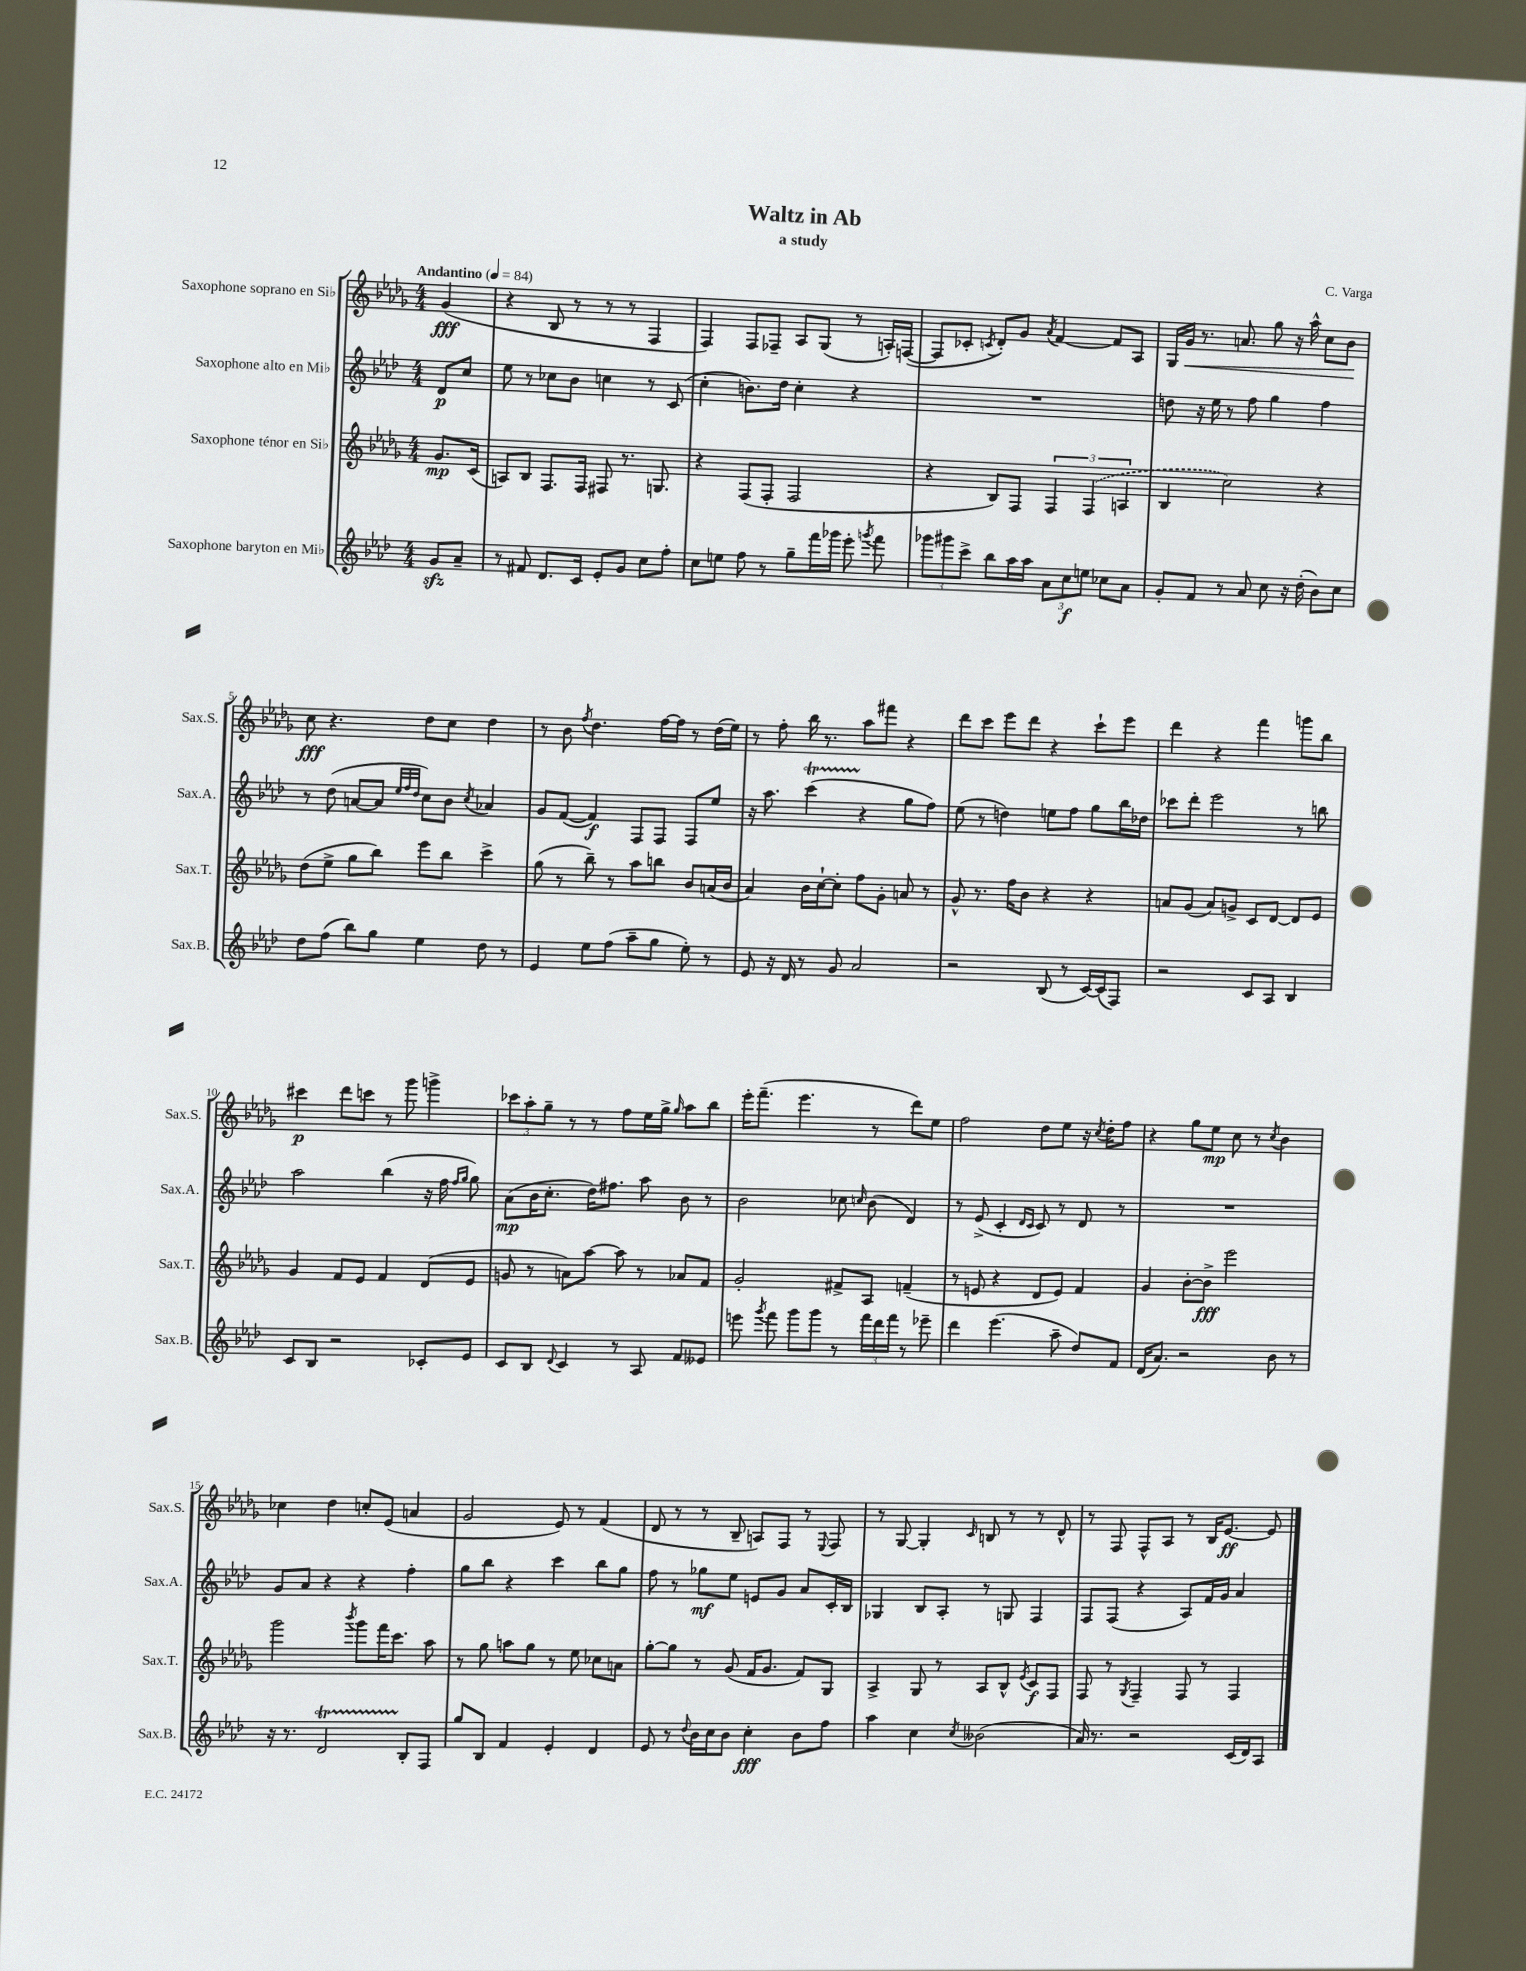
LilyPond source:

\header { title = "Waltz in Ab" composer = "C. Varga" subtitle = "a study" }
<<
\new StaffGroup <<
\new Staff = "s0" \with { instrumentName = "Saxophone soprano en Sib" shortInstrumentName = "Sax.S." } {
    \clef treble \key des \major \numericTimeSignature \time 4/4 \partial 4 \tempo "Andantino" 4 = 84
    \autoBeamOff ges'4\fff( |
    r4 bes8 r8 r8 r8 f4 |
    f4) f8[ fes8]-- aes8[ ges8]( r8 a16[-.) f16]~( |
    f8[ ces'8]-. \acciaccatura { c'8 } des'8[-.) ges'8] \acciaccatura { aes'8 } f'4~ f'8[ aes8] |
    ges16[ ges'16]\< r8. a'8. ges''8 r16 aes''16-^ c''8[ bes'8]\! |
    c''8\fff r4. des''8[ c''8] des''4 |
    r8 bes'8 \acciaccatura { f''8 } des''4. f''16[~ f''16] r8 des''16[( ees''16]) |
    r8 f''8-. bes''16 r8. aes''8[ fis'''8] r4 |
    des'''8[ c'''8] ees'''8[ des'''8] r4 c'''8[-! ees'''8] |
    des'''4 r4 f'''4 g'''8[ bes''8] |
    cis'''4\p des'''8[ c'''8] r8 ges'''8 g'''4-> |
    \tuplet 3/2 { ces'''8[ aes''8-. ges''8]-- } r8 r8 f''8[ ees''16 ges''16]-> \grace { ges''16 } aes''8[ bes''8] |
    ees'''16[-. f'''8.]--( ees'''4. r8 des'''8[) ees''8] |
    f''2 des''8[ ees''8] r16 \acciaccatura { c''8 } des''16[-. f''8] |
    r4 ges''8[ ees''8]\mp c''8 r8 \acciaccatura { c''8 } bes'4 |
    ces''4 des''4 c''8[-. ees'8]( a'4 |
    ges'2 ees'8) r8 f'4( |
    des'8 r8 r8 bes8-- a8[) f8] r8 \appoggiatura { ees8 } f8 |
    r8 ges8~ ges4-. \grace { c'16 } b8 r8 r8 des'8-^ |
    r8 f8 f8[-^ aes8] r8 bes16[ ees'8.]~\ff ees'8 \bar "|." |
}
\new Staff = "s1" \with { instrumentName = "Saxophone alto en Mib" shortInstrumentName = "Sax.A." } {
    \clef treble \key aes \major \numericTimeSignature \time 4/4 \partial 4
    \autoBeamOff des'8[\p c''8] |
    ees''8 r8 ces''8[ bes'8] c''4 r8 c'8( |
    c''4-. b'8.[) des''16] c''4-. r4 |
    R1 |
    d''8 r16 ees''16 r8 f''8 g''4 f''4 |
    r8 des''8( a'8[~ a'8] \grace { ees''32[ f''32 des''32] } c''8[) bes'8] \acciaccatura { c''8 } aes'4 |
    g'8[ f'8]~( f'4\f) f8[ f8] f8[ ees''8] |
    r16 aes''8. c'''4\startTrillSpan( r4\stopTrillSpan g''8[ f''8]) |
    ees''8( r8 d''4) e''8[ f''8] g''8[ bes''16 des''16] |
    ces'''8[ des'''8]-. ees'''2 r8 b''8 |
    aes''2 bes''4( r16 f''16 \grace { f''16[ g''16] } g''8) |
    aes'8[\mp( bes'16 c''8.]-. des''16[) fis''8.] aes''8 bes'8 r8 |
    bes'2 ces''8 \grace { c''16 } bes'8( des'4) |
    r8 ees'8->( c'4-. \grace { des'16[ c'16] } c'8) r8 des'8 r8 |
    R1 |
    g'8[ aes'8] r4 r4 f''4-. |
    g''8[ bes''8] r4 c'''4 bes''8[ g''8] |
    f''8 r8 ges''8[\mf ees''8] e'8[ g'8] aes'8[ c'16-. bes16] |
    ges4 bes8[ aes8]-. r8 g8 f4 |
    f8[ f8]( r4 aes8[) f'16 g'16] aes'4 \bar "|." |
}
\new Staff = "s2" \with { instrumentName = "Saxophone ténor en Sib" shortInstrumentName = "Sax.T." } {
    \clef treble \key des \major \numericTimeSignature \time 4/4 \partial 4
    \autoBeamOff ges'8.[\mp c'16]( |
    a8[) bes8] f8.[ f16] fis8 r8. g8. |
    r4 f8[( f8]-. f2 |
    r4 bes8[) f8] \tuplet 3/2 { f4 \once \slurDashed f4( a4 } |
    bes4 c''2) r4 |
    des''8[( ees''8]-> ges''8[ bes''8]) ees'''8[ bes''8] c'''4-> |
    ges''8( r8 bes''8--) r8 aes''8[ b''8] bes'8[ a'16( bes'16] |
    aes'4) bes'16[ c''16~-! c''8]-. f''8[ ges'8]-. a'8 r8 |
    ges'8-^ r8. f''16[ bes'8] r4 r4 |
    a'8[ ges'8]( a'8[) g'8]-> c'8[ des'8]~ des'8[ ees'8] |
    ges'4 f'8[ ees'8] f'4 des'8[( ees'8] |
    g'8 r8 a'8[) aes''8]~ aes''8 r8 aes'8[ f'8] |
    ges'2-. fis'8[-> aes8] f'4--( |
    r8 e'8 r4 des'8[ e'8]) f'4 |
    ges'4 bes'8[~-. bes'8]->\fff ees'''2 |
    ges'''2 \acciaccatura { bes'''8 } ges'''8[ f'''16 c'''8.] aes''8 |
    r8 ges''8 a''8[ ges''8] r8 ees''8 ces''8[ a'8] |
    ges''8[~-. ges''8] r8 ges'8( f'16[ ges'8.] f'8[) ges8] |
    aes4-> ges8 r8 aes8[ bes8]-^ \acciaccatura { ees'8 } c'8[\f f8] |
    f8 r8 \acciaccatura { ges8 } f4-- f8 r8 f4 \bar "|." |
}
\new Staff = "s3" \with { instrumentName = "Saxophone baryton en Mib" shortInstrumentName = "Sax.B." } {
    \clef treble \key aes \major \numericTimeSignature \time 4/4 \partial 4
    \autoBeamOff g'8[\sfz aes'8]-- |
    r8 fis'8 des'8.[ c'16] ees'8[-. g'8] c''8[ f''8]-. |
    c''8[ e''8] f''8 r8 g''8[-- f'''16 ges'''16] ees'''8-. \acciaccatura { g'''8 } f'''8 |
    \tuplet 3/2 { ges'''8[ gis'''8 c'''8]-> } bes''8[ aes''16 aes''16] \tuplet 3/2 { aes'8[ c''8\f e''8] } ces''8[ aes'8] |
    g'8[-. f'8] r8 aes'8 c''8 r16 des''16-.( bes'8[) c''8] |
    des''8[ f''8]( bes''8[) g''8] ees''4 des''8 r8 |
    ees'4 ees''8[ f''8]( aes''8[-- g''8] ees''8-.) r8 |
    ees'8 r16 des'16 r8 g'8 aes'2 |
    r2 bes8( r8 c'16[~) c'16( f8]) |
    r2 c'8[ aes8] bes4 |
    c'8[ bes8] r2 ces'8[-. ees'8] |
    c'8[ bes8] \appoggiatura { des'8 } c'4 r8 aes8 f'8[ eeses'8] |
    e'''8 \acciaccatura { g'''8 } f'''8 g'''8[ g'''8] r8 \tuplet 3/2 { f'''16[ des'''16 f'''16] } r8 ees'''8-- |
    des'''4 ees'''4.( aes''8-- des''8[) f'8] |
    des'16[( aes'8.]) r2 bes'8 r8 |
    r16 r8. des'2\startTrillSpan bes8[-.\stopTrillSpan f8] |
    g''8[ bes8] f'4 ees'4-. des'4 |
    ees'8 r8 \appoggiatura { des''8 } bes'16[ c''16 bes'8] c''4-.\fff bes'8[ f''8] |
    aes''4 c''4 \acciaccatura { c''8 } beses'2( |
    aes'16) r8. r2 c'16[( des'16) aes8] \bar "|." |
}
>>
>>
